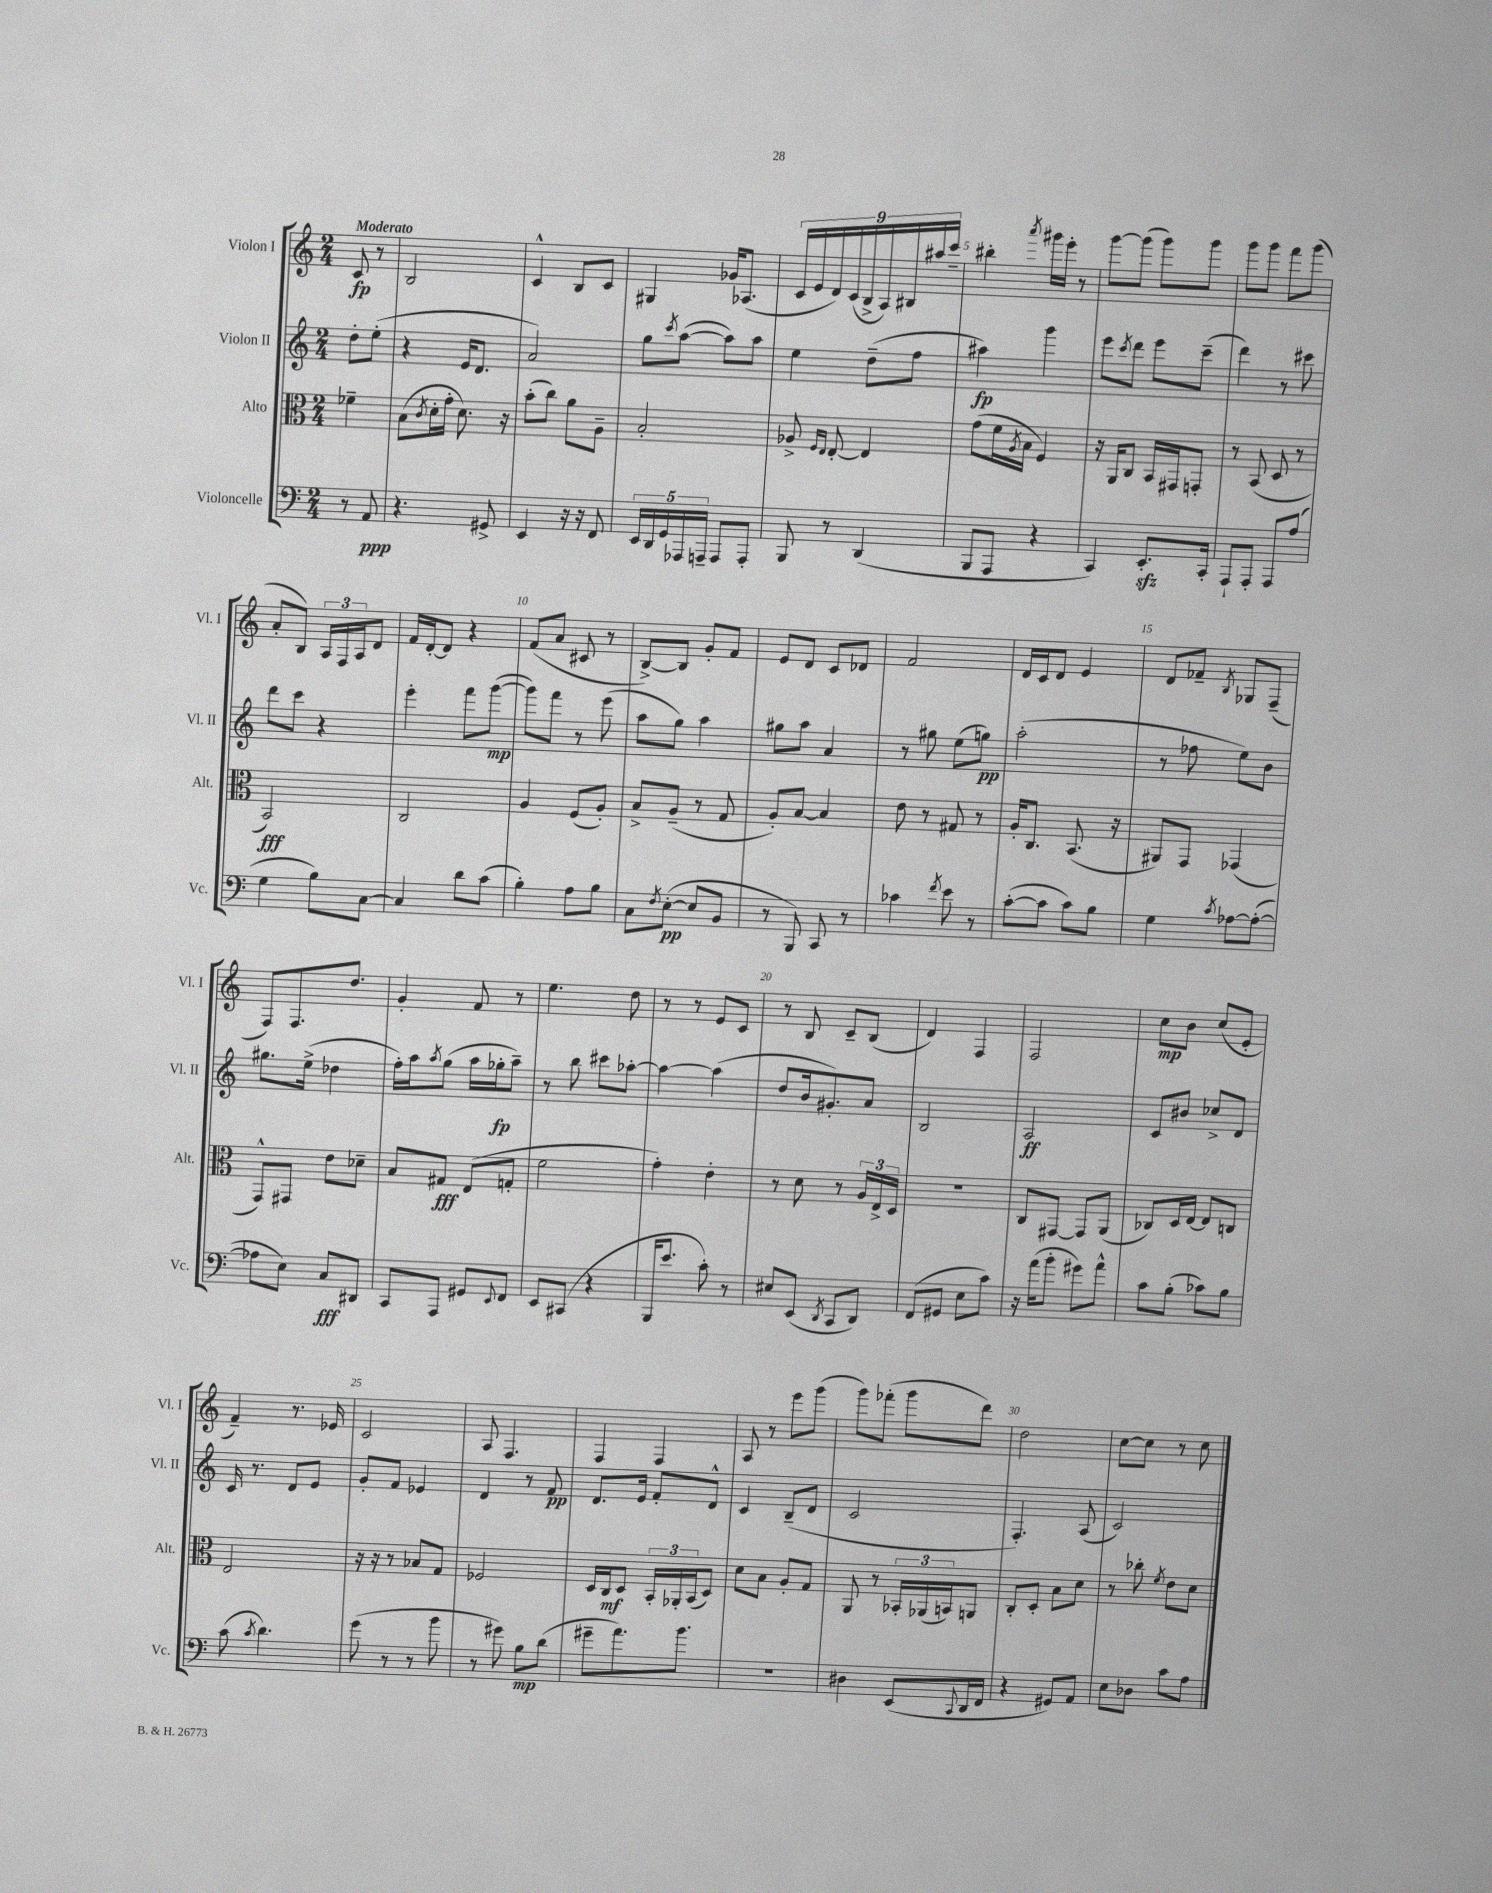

**kern	**dynam	**kern	**dynam	**kern	**dynam	**kern	**dynam
*part4	*part4	*part3	*part3	*part2	*part2	*part1	*part1
*staff4	*staff4	*staff3	*staff3	*staff2	*staff2	*staff1	*staff1
*I"Violoncelle	*	*I"Alto	*	*I"Violon II	*	*I"Violon I	*
*I'Vc.	*	*I'Alt.	*	*I'Vl. II	*	*I'Vl. I	*
*clefF4	*	*clefC3	*	*clefG2	*	*clefG2	*
*k[]	*	*k[]	*	*k[]	*	*k[]	*
*M2/4	*	*M2/4	*	*M2/4	*	*M2/4	*
=	=	=	=	=	=	=	=
!	!	!	!	!	!	!LO:TX:a:B:t=Moderato	!
8r	.	4f-X~\	.	8dd'\L	.	8c/	fp
8AA/	ppp	.	.	(8ee'\J	.	8r	.
=1	=1	=1	=1	=1	=1	=1	=1
4.r	.	(8B\L	.	4r	.	2B/	.
.	.	8qc/	.	.	.	.	.
.	.	16d'\L	.	.	.	.	.
.	.	16g'\JJ	.	.	.	.	.
.	.	8.d\)	.	16e/KL	.	.	.
.	.	.	.	8.d/J	.	.	.
8GG#X^/	.	.	.	.	.	.	.
.	.	16r	.	.	.	.	.
=2	=2	=2	=2	=2	=2	=2	=2
4EE/	.	(8b'\L	.	2a/)	.	4c^^/	.
.	.	8cc\J)	.	.	.	.	.
16r	.	8a\L	.	.	.	8B/L	.
16r	.	.	.	.	.	.	.
8FF/	.	8A~\J	.	.	.	8c/J	.
=3	=3	=3	=3	=3	=3	=3	=3
20EE/LL	.	2B'/	.	8gg\L	.	4G#X/	.
20DD/	.	.	.	.	.	.	.
20GG/	.	.	.	.	.	.	.
.	.	.	.	8qccc/	.	.	.
.	.	.	.	([8aa\J	.	.	.
20AAA-X/	.	.	.	.	.	.	.
20AAAn~/JJ	.	.	.	.	.	.	.
8AAA/L	.	.	.	8aa\L])	.	16g-X/KL	.
.	.	.	.	.	.	(8.A-X/J	.
8AAA'/J	.	.	.	8aa\J	.	.	.
=4	=4	=4	=4	=4	=4	=4	=4
8BBB/	.	8A-X^/	.	4ee\	.	18c/LL	.
.	.	.	.	.	.	18e/	.
.	.	.	.	.	.	18d/)	.
.	.	16qqF/LL	.	.	.	.	.
.	.	16qqE/JJ	.	.	.	.	.
8r	.	[8E'/	.	.	.	.	.
.	.	.	.	.	.	(18c/	.
.	.	.	.	.	.	18B^/	.
(4DD/	.	4E/]	.	(8dd~\L	.	.	.
.	.	.	.	.	.	18A/)	.
.	.	.	.	.	.	18B#X/	.
.	.	.	.	8ff\J	.	.	.
.	.	.	.	.	.	18aa#X/	.
.	.	.	.	.	.	18ccc~/JJ	.
=5	=5	=5	=5	=5	=5	=5	=5
8BBB/L	.	(8g\L	.	4aa#X\)	fp	4bb#X'\	.
8AAA/J	.	16f\L	.	.	.	.	.
.	.	8qA/	.	.	.	.	.
.	.	16B\JJ	.	.	.	.	.
.	.	.	.	.	.	8qaaa/	.
4r	.	4F/)	.	4ggg\	.	16ggg#X\LL	.
.	.	.	.	.	.	16eee'\JJ	.
.	.	.	.	.	.	8r	.
=6	=6	=6	=6	=6	=6	=6	=6
4CC/)	.	16r	.	8eee\L	.	[8ggg\L	.
.	.	16AA/KL	.	.	.	.	.
.	.	.	.	8qccc/	.	.	.
.	.	8C/J	.	8ddd\J	.	(8ggg\J]	.
8.EEzz'/L	.	16BB/LL	.	8eee\L	.	8ggg\L)	.
.	.	16GG#X/J	.	.	.	.	.
.	.	8GGn'/J	.	(8ccc~\J	.	8ggg\J	.
16CC'/Jk	.	.	.	.	.	.	.
=7	=7	=7	=7	=7	=7	=7	=7
8AAA`/L	.	8r	.	4ddd\)	.	8ggg\L	.
8AAA'/J	.	(8BB/	.	.	.	8ggg\J	.
8AAA/L	.	8D/	.	8r	.	8fff\L	.
(8A/J	.	8r	.	8ccc#X\	.	(8ggg\J	.
!!LO:LB:g=z
=8	=8	=8	=8	=8	=8	=8	=8
4G\	.	2BB/)	fff	8ddd\L	.	8a'/L	.
.	.	.	.	8ccc\J	.	8B/J)	.
8B\L)	.	.	.	4r	.	24A/LL	.
.	.	.	.	.	.	24F/	.
.	.	.	.	.	.	24A/J	.
[8C\J	.	.	.	.	.	8d/J	.
=9	=9	=9	=9	=9	=9	=9	=9
4C/]	.	2C/	.	4eee'\	.	16f/LL	.
.	.	.	.	.	.	[16d'/J	.
.	.	.	.	.	.	8d/J]	.
8d\L	.	.	.	8fff\L	.	4r	.
(8c\J	.	.	.	([8ggg\J	mp	.	.
=10	=10	=10	=10	=10	=10	=10	=10
4B'\)	.	4A/	.	8ggg\L])	.	(8f/L	.
.	.	.	.	8fff\J	.	8a/J	.
8A\L	.	(8F/L	.	8r	.	8c#X/	.
8B\J	.	8A'/J)	.	(8eee\	.	8r	.
=11	=11	=11	=11	=11	=11	=11	=11
8C\L	.	8B^/L	.	8aa\L	.	[8B^/L)	.
8qF/	.	.	.	.	.	.	.
([8E'\J	pp	(8A~/J	.	8gg\J)	.	8B/J]	.
8E/L]	.	8r	.	4aa\	.	8g'/L	.
8BB/J	.	8G/	.	.	.	8f/J	.
=12	=12	=12	=12	=12	=12	=12	=12
8r	.	8A'/L)	.	8gg#X\L	.	8e/L	.
8BBB/)	.	[8B/J	.	8aa\J	.	8d/J	.
8CC/	.	4B/]	.	4a/	.	8c/L	.
8r	.	.	.	.	.	8d-X/J	.
=13	=13	=13	=13	=13	=13	=13	=13
4c-X\	.	8e\	.	8r	.	2f/	.
.	.	8r	.	8gg#X\	.	.	.
8qf/	.	.	.	.	.	.	.
8e\	.	8G#X/	.	(8ee\L	.	.	.
8r	.	8r	.	8ggn\J)	pp	.	.
=14	=14	=14	=14	=14	=14	=14	=14
([8c'\L	.	16A'/KL	.	(2aa'\	.	16d/LL	.
.	.	8.C/J	.	.	.	16c/J	.
8c\J]	.	.	.	.	.	8d/J	.
8c\L)	.	(8.BB/	.	.	.	4e/	.
8B\J	.	.	.	.	.	.	.
.	.	16r	.	.	.	.	.
=15	=15	=15	=15	=15	=15	=15	=15
4G\	.	8AA#X/L)	.	8r	.	8d/L	.
.	.	8GG/J	.	8ff-X\	.	8f-X~/J	.
8qc/	.	.	.	.	.	8qB/	.
[8A-X\L	.	(4GG-X/	.	8ee\L)	.	8G-X/L	.
(8A-'\J_	.	.	.	8b\J	.	(8F~/J	.
!!LO:LB:g=z
=16	=16	=16	=16	=16	=16	=16	=16
8A-X\L]	.	8GG^^/L)	.	8.gg#X\L	.	8F/L)	.
8E\J)	.	8GG#X/J	.	.	.	8.F/	.
.	.	.	.	(16ee^\Jk	.	.	.
8C/L	fff	8e\L	.	4dd-X\	.	.	.
.	.	.	.	.	.	8.dd/J	.
8DD#X/J	.	8d-X~\J	.	.	.	.	.
=17	=17	=17	=17	=17	=17	=17	=17
8CC/L	.	8B/L	.	16ff'\LL)	.	4g'/	.
.	.	.	.	16aa\J	.	.	.
.	.	.	.	8qaa/	.	.	.
8AAA/J	.	8G#X/J	fff	(8gg\J	.	.	.
8GG#X/L	.	(8E/L	.	16aa\LL	.	8f/	.
.	.	.	.	16gg-X'\J	fp	.	.
8qqEE/	.	.	.	.	.	.	.
8FF/J	.	8Gn'/J	.	8aa~\J)	.	8r	.
=18	=18	=18	=18	=18	=18	=18	=18
8EE/L	.	2f\	.	8r	.	4.ee\	.
(8CC#X/J	.	.	.	8bb\	.	.	.
4r	.	.	.	8ccc#X\L	.	.	.
.	.	.	.	[8aa-X'\J	.	8dd\	.
=19	=19	=19	=19	=19	=19	=19	=19
16BBB/KL	.	4g'\)	.	4aa-\_	.	8r	.
8.e/J	.	.	.	.	.	.	.
.	.	.	.	.	.	8r	.
8c'\)	.	4e'\	.	(4aa-\]	.	8e/L	.
8r	.	.	.	.	.	8c/J	.
=20	=20	=20	=20	=20	=20	=20	=20
8E#X/L	.	8r	.	8dd/L	.	8r	.
(8EE/J	.	8d\	.	16b/k	.	8B/	.
.	.	.	.	8.g#X'/)	.	.	.
8qDD/	.	.	.	.	.	.	.
8CC/L	.	8r	.	.	.	8c~/L	.
8DD/J)	.	24A/LL	.	8a/J	.	(8B/J	.
.	.	24E^/	.	.	.	.	.
.	.	24D/JJ	.	.	.	.	.
=21	=21	=21	=21	=21	=21	=21	=21
(8FF/L	.	2r	.	2B/	.	4d/)	.
8GG#X/J	.	.	.	.	.	.	.
8E\L	.	.	.	.	.	4F/	.
8c\J)	.	.	.	.	.	.	.
=22	=22	=22	=22	=22	=22	=22	=22
16r	.	8C/L	.	2A/	ff	2F/	.
(16a\KL	.	.	.	.	.	.	.
8b'\J	.	[8GG#X/J	.	.	.	.	.
8g#X\L)	.	8GG#/L]	.	.	.	.	.
8a^^\J	.	(8AA/J	.	.	.	.	.
=23	=23	=23	=23	=23	=23	=23	=23
8c\L	.	8C-X/L)	.	8c/L	.	8cc\L	mp
(8B'\J	.	16D/L	.	8b#X/J	.	8b\J	.
.	.	[16E/JJ	.	.	.	.	.
8c-X\L)	.	8E/L]	.	8cc-X^/L	.	(8cc/L	.
8B\J	.	8Cn/J	.	8d/J	.	8e'/J	.
!!LO:LB:g=z
=24	=24	=24	=24	=24	=24	=24	=24
(8c\	.	2E/	.	16c/	.	4f~/)	.
.	.	.	.	8.r	.	.	.
8qc/	.	.	.	.	.	.	.
4.d\)	.	.	.	.	.	.	.
.	.	.	.	8d/L	.	8.r	.
.	.	.	.	8e/J	.	.	.
.	.	.	.	.	.	16e-X/	.
=25	=25	=25	=25	=25	=25	=25	=25
(8g\	.	16r	.	8g'/L	.	2c/	.
.	.	16r	.	.	.	.	.
8r	.	8r	.	8f/J	.	.	.
8r	.	8B-X/L	.	4e-X/	.	.	.
8b\	.	8G/J	.	.	.	.	.
=26	=26	=26	=26	=26	=26	=26	=26
8r	.	2F-X/	.	4d/	.	8A/	.
8g#X\)	.	.	.	.	.	4.F/	.
8B\L	mp	.	.	8r	.	.	.
(8d\J	.	.	.	8f/	pp	.	.
=27	=27	=27	=27	=27	=27	=27	=27
8g#X~\L	.	16D/LL	.	8.d/L	.	4F/	.
.	.	16C/J	mf	.	.	.	.
8.a\)	.	8D/J	.	.	.	.	.
.	.	.	.	16e/Jk	.	.	.
.	.	24BB'/LL	.	8f'/L	.	4F/	.
.	.	24AA-X'/	.	.	.	.	.
8.b\J	.	.	.	.	.	.	.
.	.	(24BB/J	.	.	.	.	.
.	.	8D/J)	.	8d^^/J	.	.	.
=28	=28	=28	=28	=28	=28	=28	=28
2r	.	8d\L	.	4c/	.	8A/	.
.	.	8B\J	.	.	.	8r	.
.	.	8A'/L	.	(8B~/L	.	8eee\L	.
.	.	8G/J	.	8d/J	.	(8ggg\J	.
=29	=29	=29	=29	=29	=29	=29	=29
4D#X\	.	8AA/	.	2c/	.	8ggg\L)	.
.	.	8r	.	.	.	(8fff-X'\J	.
(8EE/L	.	24BB-X'/LL	.	.	.	8ggg\L	.
.	.	(24AA-X/	.	.	.	.	.
.	.	24BBn/J)	.	.	.	.	.
8qqCC/	.	.	.	.	.	.	.
16DD/L	.	8AAn/J	.	.	.	8ddd\J)	.
16FF/JJ	.	.	.	.	.	.	.
=30	=30	=30	=30	=30	=30	=30	=30
4r	.	8C'/L	.	4.F'/)	.	2dd\	.
.	.	8D'/J	.	.	.	.	.
8GG#X/L)	.	8B\L	.	.	.	.	.
8AA/J	.	8d\J	.	(8A/	.	.	.
=31	=31	=31	=31	=31	=31	=31	=31
8E\L	.	8r	.	2c/)	.	[8cc\L	.
8D-X\J	.	8cc-X'\	.	.	.	8cc\J]	.
.	.	8qf/	.	.	.	.	.
8c\L	.	8e\L	.	.	.	8r	.
8A\J	.	8d\J	.	.	.	8cc\	.
==	==	==	==	==	==	==	==
*-	*-	*-	*-	*-	*-	*-	*-
